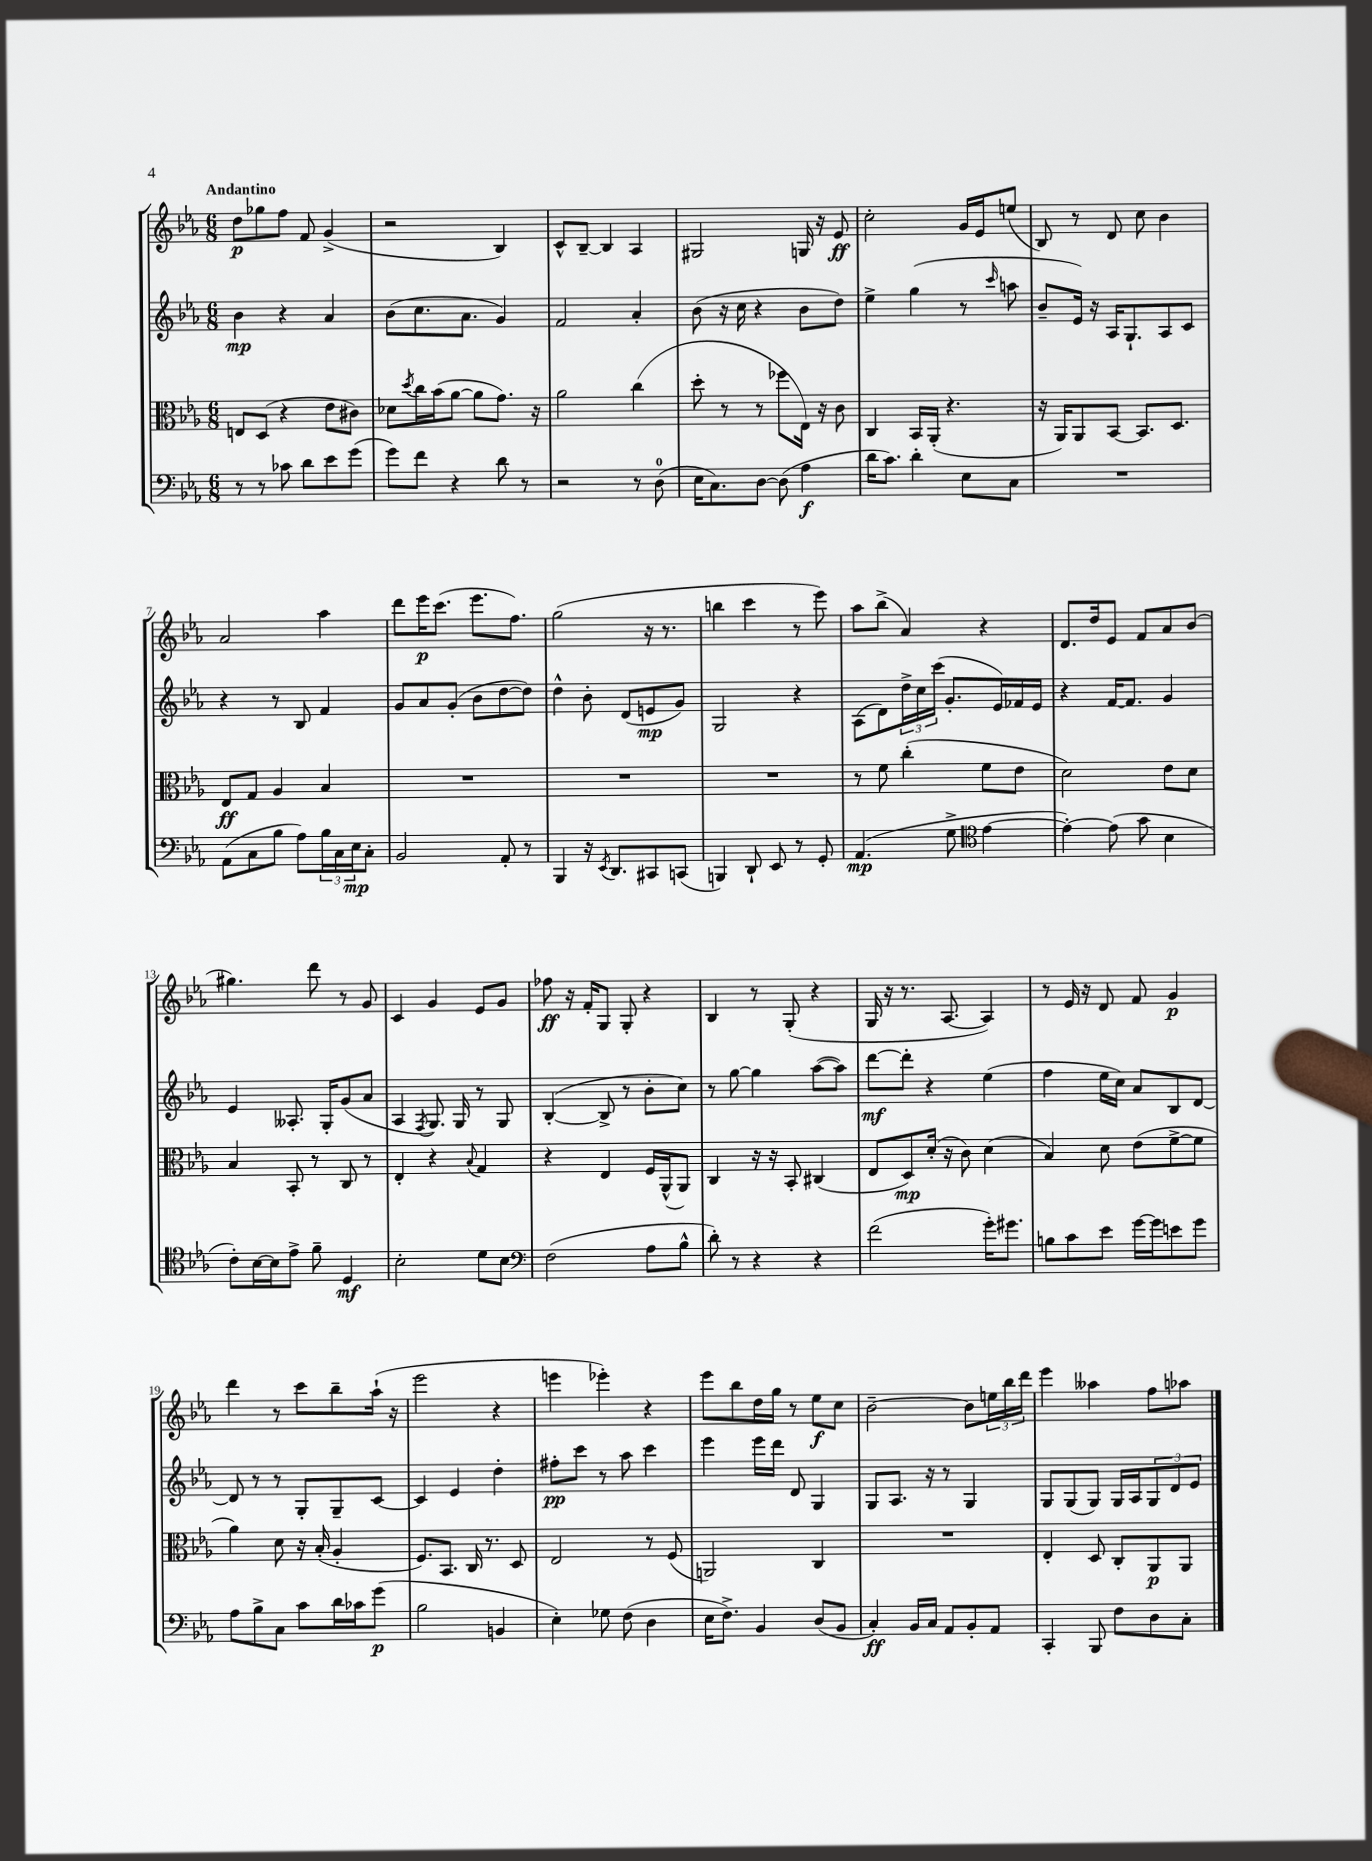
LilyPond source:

<<
\new StaffGroup <<
\new Staff = "s0" {
    \clef treble \key ees \major \numericTimeSignature \time 6/8 \tempo "Andantino"
    d''8\p ges''8 f''8 f'8 g'4->( |
    r2 bes4) |
    c'8-^ bes8~-- bes4 aes4 |
    gis2 g16 r16 ees'8\ff |
    c''2-. g'16 ees'16 e''8( |
    bes8) r8 d'8 c''8 bes'4 |
    aes'2 aes''4 |
    d'''8 ees'''16\p c'''8.( ees'''8. f''8.) |
    g''2( r16 r8. |
    b''4 c'''4 r8 ees'''8) |
    aes''8 bes''8->( aes'4) r4 |
    d'8. d''16 ees'8 f'8 aes'8 bes'8( |
    gis''4.) d'''8 r8 g'8 |
    c'4 g'4 ees'8 g'8 |
    fes''8\ff r16 f'16-. g8 g8-. r4 |
    bes4 r8 g8-.( r4 |
    g16 r16 r8. aes8.~ aes4) |
    r8 ees'16 r16 d'8 f'8 g'4\p |
    d'''4 r8 c'''8 bes''8-- aes''16-!( r16 |
    ees'''2 r4 |
    e'''4 ees'''4-.) r4 |
    ees'''8 bes''8 d''16 g''16 r8 ees''8\f c''8 |
    bes'2~-- bes'8 \tuplet 3/2 { e''16 bes''16 d'''16 } |
    ees'''4 aeses''4 f''8 aes''8 \bar "|." |
}
\new Staff = "s1" {
    \clef treble \key ees \major \numericTimeSignature \time 6/8
    bes'4\mp r4 aes'4 |
    bes'8( c''8. aes'8. g'4) |
    f'2 aes'4-. |
    bes'8( r16 c''16 r4 bes'8 d''8) |
    ees''4-> g''4( r8 \grace { c'''16 } a''8 |
    bes'8-- ees'16) r16 aes16 g8.-! aes8 c'8 |
    r4 r8 bes8 f'4 |
    g'8 aes'8 g'8-.( bes'8 d''8~ d''8) |
    d''4-^ bes'8-. d'8( e'8\mp g'8) |
    g2 r4 |
    aes8( d'8) \tuplet 3/2 { d''16-> c''16 c'''16( } g'8.-. ees'16) fes'16 ees'16 |
    r4 f'16~ f'8. g'4 |
    ees'4 aeses8.-. g16-. g'8( aes'8 |
    aes4 \acciaccatura { f8 } g8.) g16 r8 g8 |
    bes4~-.( bes8-> r8 bes'8-. c''8) |
    r8 g''8~ g''4 aes''8~( aes''8) |
    d'''8~\mf d'''8-. r4 ees''4( |
    f''4 ees''16 c''16) aes'8 bes8 d'8~ |
    d'8 r8 r8 g8-. g8-- c'8~ |
    c'4 ees'4 d''4-. |
    fis''8-.\pp c'''8 r8 aes''8 c'''4 |
    ees'''4 ees'''16 d'''16 d'8 g4 |
    g8 aes8. r16 r8 g4 |
    g8 g8( g8) g16 aes16 \tuplet 3/2 { g8 d'8 ees'8 } \bar "|." |
}
\new Staff = "s2" {
    \clef alto \key ees \major \numericTimeSignature \time 6/8
    e8 d8( r4 ees'8 cis'8) |
    des'8 \acciaccatura { d''8 } c''16 bes'16( aes'8~ aes'8 g'8.) r16 |
    aes'2 c''4( |
    d''8-. r8 r8 fes''8 ees16) r16 c'8 |
    c4 bes,16 aes,16-.( r4. |
    r16 aes,16) aes,8 bes,8~ bes,8. d8. |
    ees8\ff g8 aes4 bes4 |
    R2. |
    R2. |
    R2. |
    r8 f'8 c''4-.( f'8 ees'8 |
    d'2) ees'8 d'8 |
    bes4 bes,8-. r8 c8 r8 |
    ees4-. r4 \appoggiatura { bes8 } g4 |
    r4 ees4 f16 aes,16-^( aes,8) |
    c4 r16 r16 bes,8-. cis4( |
    ees8 d8\mp) d'16-.( r16 c'8) d'4( |
    bes4) d'8 ees'8( f'8~-> f'8 |
    aes'4) d'8 r16 bes16-.( aes4-. |
    f8.) bes,8. c16 r8. d8 |
    ees2 r8 f8( |
    a,2) c4 |
    R2. |
    ees4-. d8 c8-. aes,8\p aes,8 \bar "|." |
}
\new Staff = "s3" {
    \clef bass \key ees \major \numericTimeSignature \time 6/8
    r8 r8 ces'8 d'8 ees'8 g'8( |
    g'8) f'8 r4 d'8 r8 |
    r2 r8 d8-0( |
    ees16 c8.) d8~ d8( aes4\f |
    d'16 c'8.) d'4-. ees8 c8 |
    R2. |
    aes,8( c8 bes8 aes8) \tuplet 3/2 { bes16 c16 ees16\mp } c8-. |
    bes,2 aes,8-. r8 |
    bes,,4 r16 \acciaccatura { ees,8 } d,8. cis,8 c,8( |
    b,,4) d,8-! ees,8 r8 g,8-. |
    aes,4.\mp( g8-> \clef tenor ees'4~ |
    ees'4~-.) ees'8( g'8 bes4 |
    c'8-.) bes16~ bes16 ees'8-> f'8-- d4\mf |
    bes2-. d'8 bes8 |
    \clef bass f2( aes8 bes8-^ |
    d'8-.) r8 r4 r4 |
    f'2( g'16-.) gis'8. |
    b8 c'8 ees'8 g'16~ g'16 e'8 g'8 |
    aes8 bes8-> c8 c'8 d'16 ces'16 g'8\p( |
    bes2 b,4 |
    ees4-.) ges8 f8( d4 |
    ees16 f8.->) bes,4 d8( bes,8 |
    c4-.\ff) bes,16 c16 aes,8 bes,8-. aes,8 |
    c,4-. bes,,8 f8 d8 c8-. \bar "|." |
}
>>
>>
